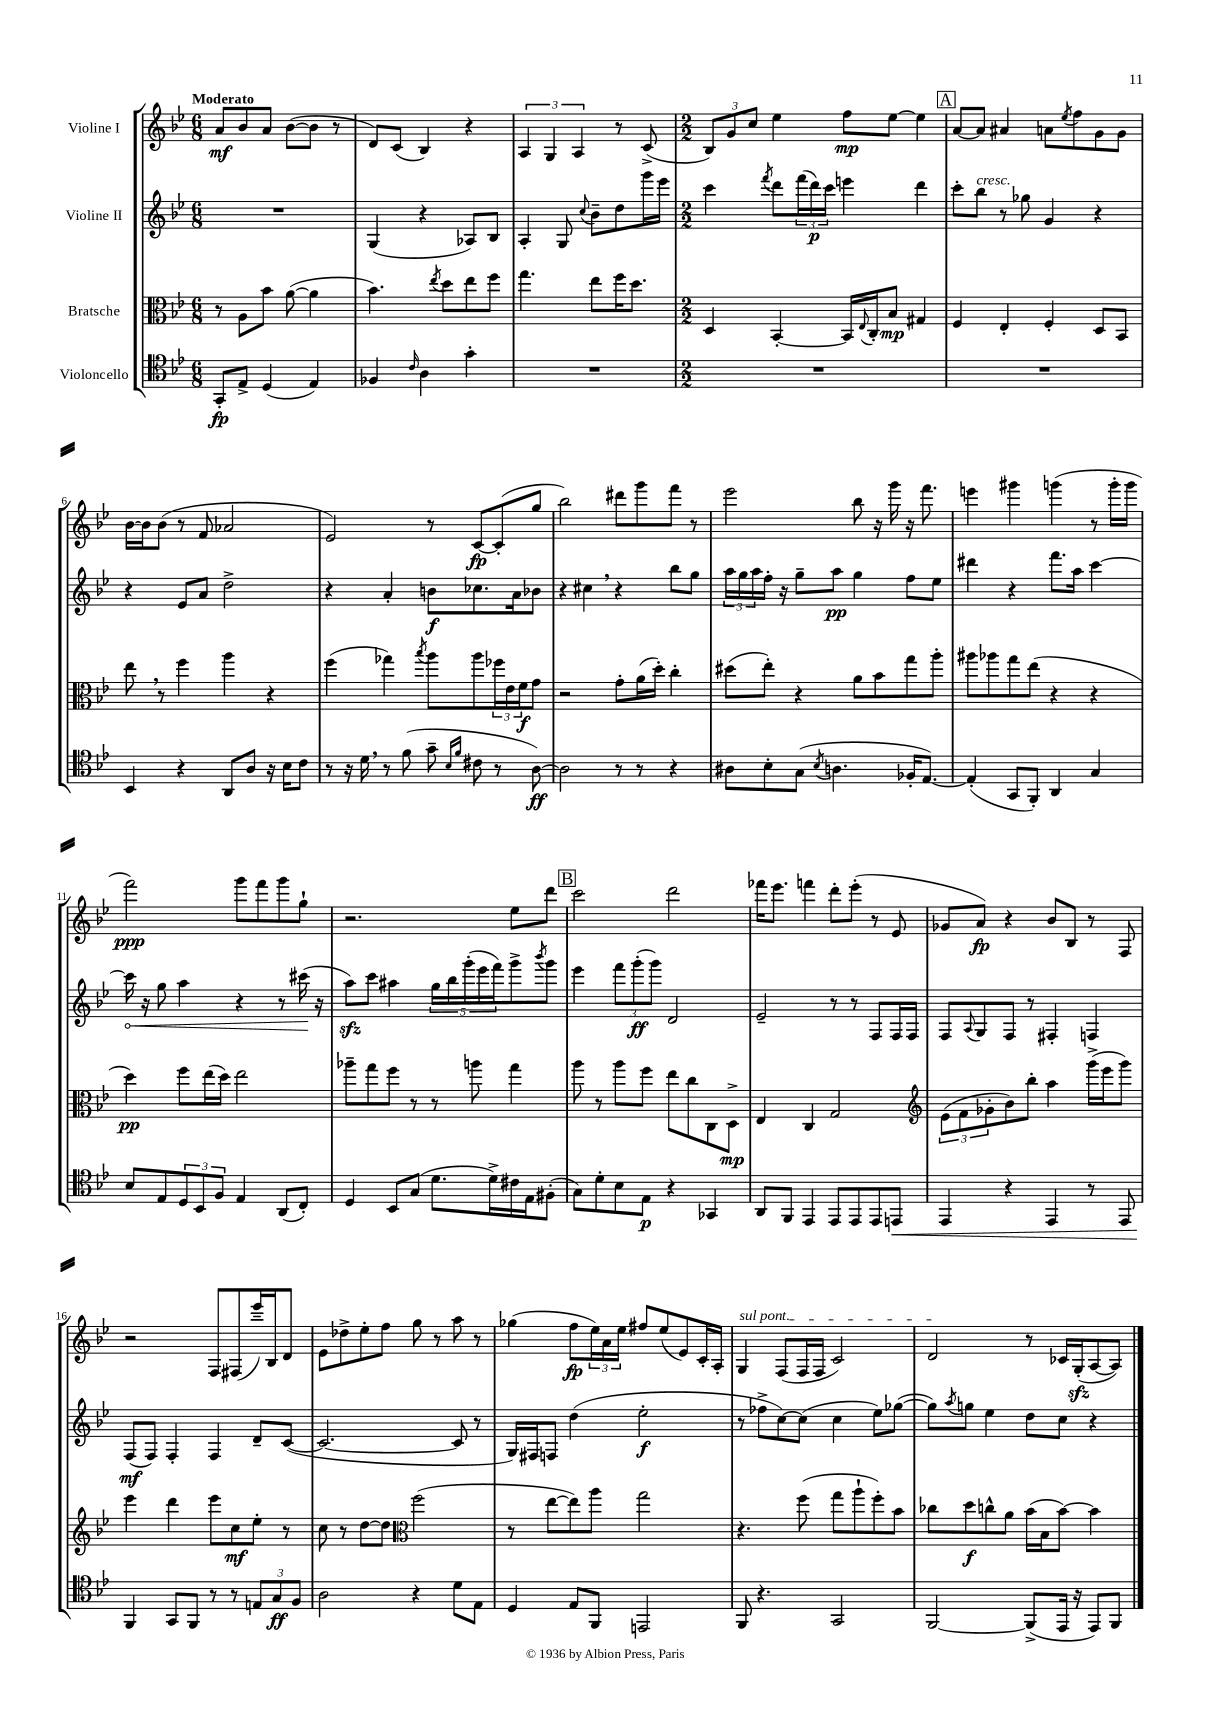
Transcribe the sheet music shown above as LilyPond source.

<<
\new StaffGroup <<
\new Staff = "s0" \with { instrumentName = "Violine I" } {
    \clef treble \key bes \major \numericTimeSignature \time 6/8 \tempo "Moderato"
    a'8\mf bes'8 a'8 bes'8~( bes'8 r8 |
    d'8) c'8( bes4) r4 |
    \tuplet 3/2 { a4 g4 a4 } r8 c'8->( |
    \numericTimeSignature \time 2/2 \tuplet 3/2 { bes8) g'8 c''8 } ees''4 f''8\mp ees''8~ ees''4 |
    \mark \markup { \box "A" } a'8~ a'8 ais'4 a'8 \acciaccatura { ees''8 } f''8 g'8 g'8 |
    bes'16~ bes'16 bes'8( r8 f'8 aes'2 |
    ees'2) r8 c'8~\fp c'8-.( g''8 |
    bes''2) dis'''8 g'''8 f'''8 r8 |
    ees'''2 bes''8 r16 g'''16 r16 f'''8. |
    e'''4 gis'''4 g'''4( r8 g'''16-. g'''16 |
    f'''2\ppp) g'''8 f'''8 g'''8 g''8-! |
    r2. ees''8 d'''8 |
    \mark \markup { \box "B" } c'''2 d'''2 |
    fes'''16 ees'''8. f'''4 d'''8-. ees'''8-.( r8 ees'8 |
    ges'8 a'8\fp) r4 bes'8 bes8 r8 f8 |
    r2 f8 fis8( ees'''16--) bes16 d'8 |
    ees'8 des''8-> ees''8-. f''8 g''8 r8 a''8 r8 |
    ges''4( f''8\fp \tuplet 3/2 { ees''16) a'16 ees''16 } fis''8 ees''8( ees'8) c'16-. a16-. |
    \once \override TextSpanner.bound-details.left.text = \markup { \italic "sul pont." } g4\startTextSpan f8( f16 f16 c'2) |
    d'2\stopTextSpan r8 ces'16 g16-.\sfz( a8~ a8) \bar "|." |
}
\new Staff = "s1" \with { instrumentName = "Violine II" } {
    \clef treble \key bes \major \numericTimeSignature \time 6/8
    R2. |
    g4( r4 aes8) bes8 |
    a4-. g8 \appoggiatura { c''8 } bes'8-- d''8 g'''16 ees'''16 |
    \numericTimeSignature \time 2/2 c'''4 \acciaccatura { f'''8 } d'''8 \tuplet 3/2 { f'''16( d'''16\p) c'''16 } e'''4 d'''4 |
    \mark \markup { \box "A" } c'''8-. bes''8^\markup { \italic "cresc." } r8 ges''8 g'4 r4 |
    r4 ees'8 a'8 d''2-> |
    r4 a'4-. b'8\f ces''8. a'16 bes'8 |
    r4 cis''4 \breathe r4 bes''8 g''8 |
    \tuplet 3/2 { a''16 g''16 a''16 } f''16-. r16 g''8-- a''8\pp g''4 f''8 ees''8 |
    dis'''4 r4 f'''8. a''16 c'''4~ |
    \once \override Hairpin.circled-tip = ##t c'''16\< r16 g''8 a''4 r4 r8 cis'''16\!( r16 |
    a''8\sfz) c'''8 ais''4 \tuplet 5/4 { g''16 bes''16 g'''16-.( ees'''16 f'''16) } g'''8-> \acciaccatura { bes'''8 } g'''8 |
    \mark \markup { \box "B" } ees'''4 \tuplet 3/2 { f'''8 g'''8-.\ff( g'''8) } d'2 |
    ees'2-- r8 r8 f8 f16 f16 |
    f8 \appoggiatura { a8 } g8 f8 r8 fis4-. f4 |
    f8\mf( f8) f4-. f4 d'8-- c'8~( |
    c'2.~ c'8 r8 |
    g16) fis16 f8 d''4( ees''2-.\f |
    r8 fes''8-> c''8~) c''8( c''4 ees''8) ges''8~( |
    ges''8) \acciaccatura { a''8 } g''8 ees''4 d''8 c''8 r4 \bar "|." |
}
\new Staff = "s2" \with { instrumentName = "Bratsche" } {
    \clef alto \key bes \major \numericTimeSignature \time 6/8
    r8 a8 bes'8 a'8~( a'4 |
    bes'4.) \acciaccatura { ees''8 } d''8 ees''8 f''8 |
    g''4. ees''8 f''16 d''8. |
    \numericTimeSignature \time 2/2 d4 bes,4~-. bes,16 \appoggiatura { ees8 } c16-. bes8\mp gis4 |
    \mark \markup { \box "A" } f4 ees4-. f4-. d8 bes,8 |
    ees''8 \breathe r8 f''4 a''4 r4 |
    f''4( ges''4) \acciaccatura { bes''8 } a''8 a''8 \tuplet 3/2 { fes''16 ees'16 f'16\f } g'8 |
    r2 g'8-. a'16( d''16-.) c''4-. |
    dis''8( ees''8-.) r4 a'8 bes'8 g''8 a''8-. |
    ais''8 aes''8 g''8 ees''8( r4 r4 |
    d''4\pp) f''8 ees''16( d''16) ees''2 |
    aes''8-- g''8 f''8 r8 r8 a''8 g''4 |
    \mark \markup { \box "B" } a''8 r8 a''8 f''8 ees''8 c''8 c8 d8->\mp |
    ees4 c4 g2 |
    \clef treble \tuplet 3/2 { ees'8( f'8 ges'8-. } bes'8) bes''8-. a''4 g'''16->( ees'''16 g'''8) |
    ees'''4 d'''4 ees'''8 c''8\mf ees''8-. r8 |
    c''8 r8 d''8~ d''8 \clef alto f''2( |
    r8 ees''8~ ees''8) a''8 g''2 |
    r4. f''8( g''8 a''8-! f''8-.) bes'8 |
    ces''8 d''8\f c''8-^ a'8 bes'16( bes16 bes'8~) bes'4 \bar "|." |
}
\new Staff = "s3" \with { instrumentName = "Violoncello" } {
    \clef tenor \key bes \major \numericTimeSignature \time 6/8
    g,8-.\fp ees8-> d4( ees4) |
    fes4 \grace { c'16 } a4 g'4-. |
    R2. |
    \numericTimeSignature \time 2/2 R1 |
    \mark \markup { \box "A" } R1 |
    bes,4 r4 a,8 a8 r16 bes16 c'8 |
    r8 r16 d'16 \breathe r8 f'8( g'8-- \grace { bes16 f'16 } cis'8 r8 a8~\ff) |
    a2 r8 r8 r4 |
    ais8 bes8-. g8( \acciaccatura { bes8 } a4. fes16-. ees8.~) |
    ees4-.( g,8 f,8-.) a,4 g4 |
    bes8 ees8 \tuplet 3/2 { d8 bes,8 f8 } ees4 a,8( c8-.) |
    d4 bes,8 g8( d'8. d'16->) cis'16 ees16 fis8-.( |
    \mark \markup { \box "B" } g8) d'8-. bes8 ees8\p r4 ges,4 |
    a,8 f,8 ees,4 ees,8 ees,8 ees,8 e,8\< |
    ees,4 r4 ees,4 r8 ees,8 |
    f,4\! g,8 f,8 r8 r8 \tuplet 3/2 { e8 g8\ff f8 } |
    a2 r4 d'8 ees8 |
    d4 ees8 f,8 e,2 |
    f,8 r4. g,2 |
    f,2~ f,8->( ees,16 r16 ees,8) f,8 \bar "|." |
}
>>
>>
